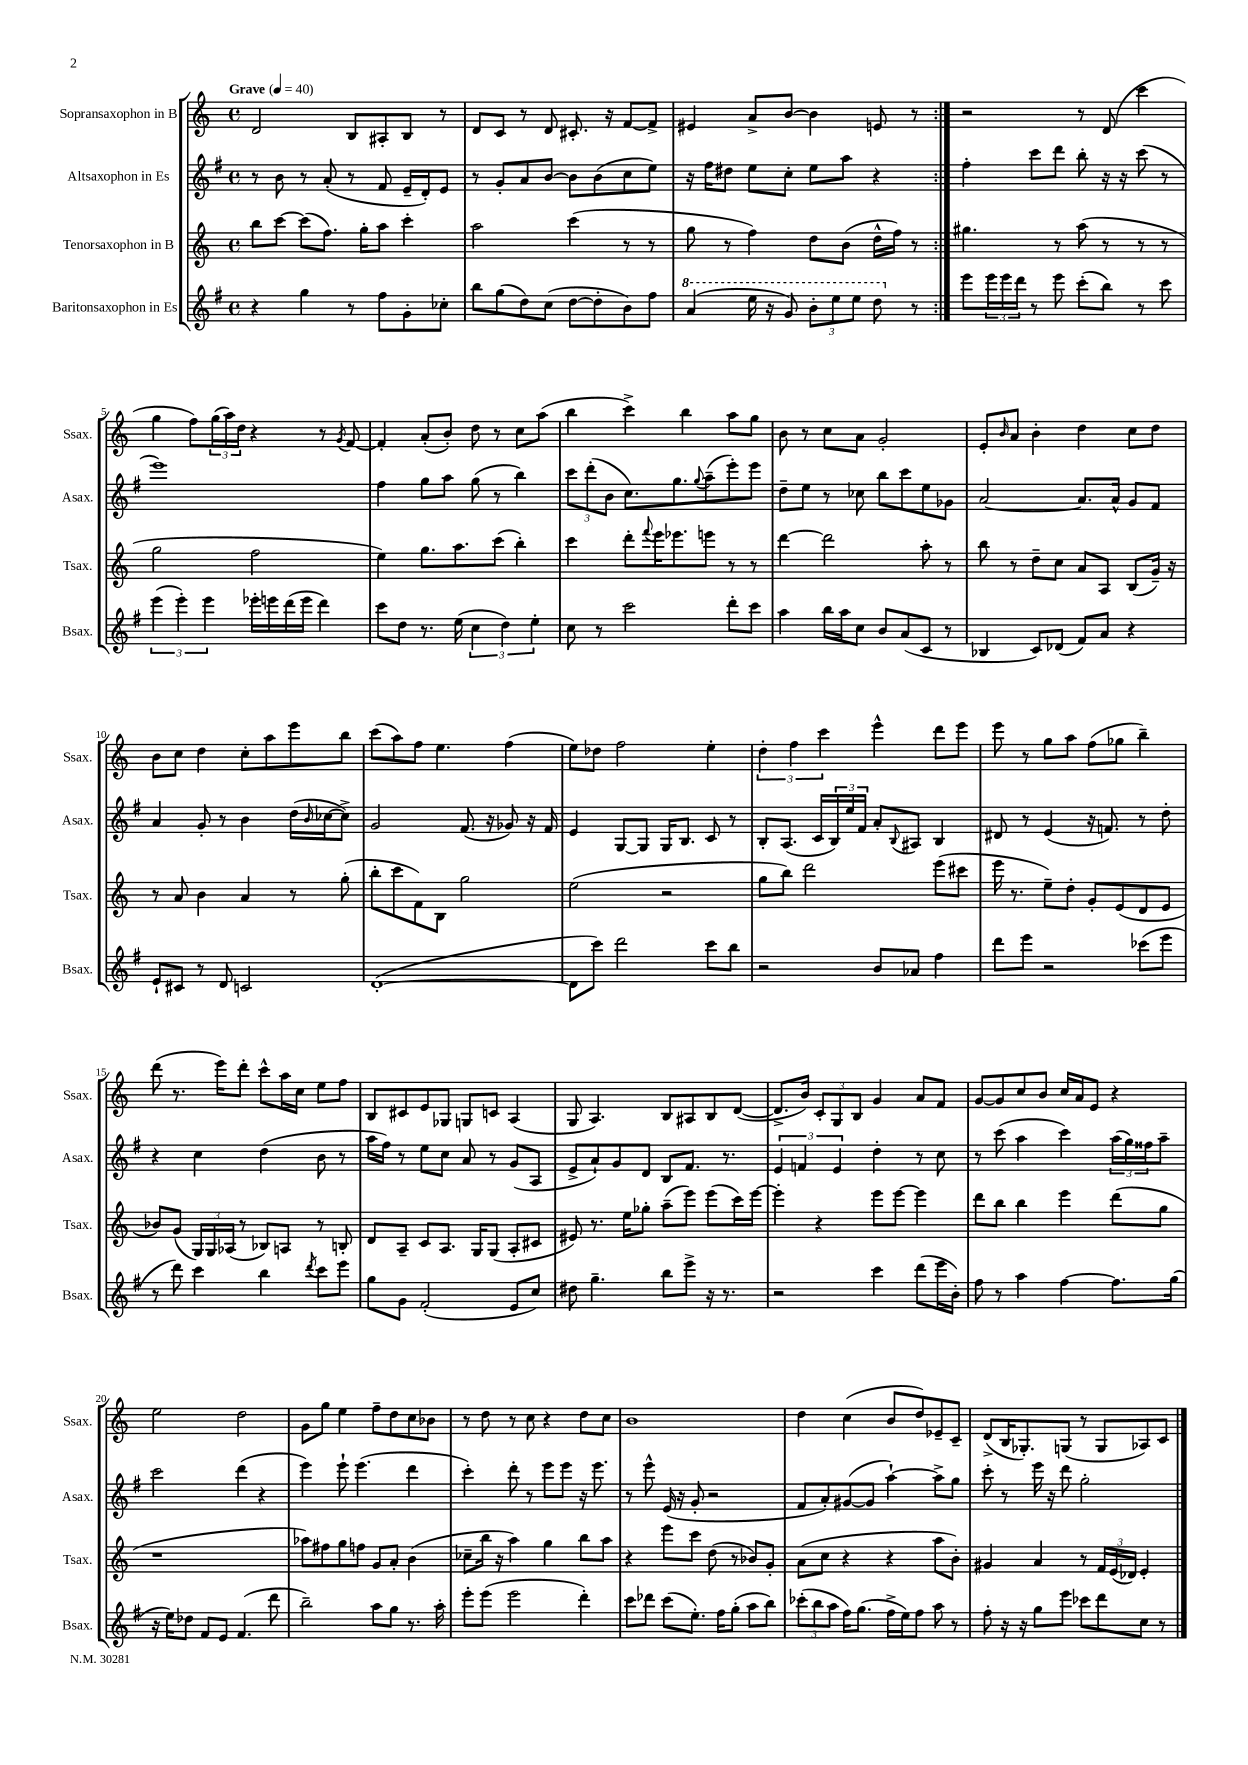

**kern	**kern	**kern	**kern
*staff4	*staff3	*staff2	*staff1
*clefG2	*clefG2	*clefG2	*clefG2
*k[f#]	*k[]	*k[f#]	*k[]
*M4/4	*M4/4	*M4/4	*M4/4
*met(c)	*met(c)	*met(c)	*met(c)
*MM40	*MM40	*MM40	*MM40
4r	8bb	8r	2d
.	[8ccc	8b	.
4gg	(8ccc]	8r	.
.	8.ff)	(8a'	.
8r	.	8r	8B
.	16gg'	.	.
8ff#	8aa	8f#	8A#'
8g'	4ccc'	16e~	8B
.	.	16d')	.
8cc-'	.	8e	8r
=	=	=	=
8bb	2aa	8r	8d
(8gg	.	8g'	8c
8dd)	.	8a	8r
(8cc	.	[8b	8d
[8dd	(4ccc	8b]	8.c#'
8dd']	.	(8b	.
.	.	.	16r
8b)	8r	8cc	[8f
8ff#	8r	8ee)	8f^]
=	=	=	=
(4aa	8gg	16r	4e#
.	.	16ff#	.
.	8r	8dd#	.
16eee	4ff)	8ee	8a^
16r	.	.	.
8gg)	.	8cc'	[8b
12bb'	8dd	8ee	4b]
12eee	.	.	.
.	(8b	8aa	.
12eee	.	.	.
8ddd	16dd^^	4r	8e
.	16ff)	.	.
8r	8r	.	8r
=:|!	=:|!	=:|!	=:|!
8eee	4.gg#	4ff#'	2r
24eee	.	.	.
24eee	.	.	.
24ddd	.	.	.
8r	.	8ccc	.
8eee	8r	8ddd	.
(8ccc'	(8aa	8bb'	8r
8bb)	8r	16r	(8d
.	.	16r	.
8r	8r	(8ccc	4ccc
8ccc	8r	8r	.
=	=	=	=
(6eee	2gg	1eee)	4gg
6eee')	.	.	.
.	.	.	8ff)
6eee	.	.	.
.	.	.	(24gg
.	.	.	24aa)
.	.	.	24dd
16eee-'	2ff	.	4r
16eee	.	.	.
(16ddd	.	.	.
16eee	.	.	.
4ddd)	.	.	8r
.	.	.	8qg
.	.	.	[8f
=	=	=	=
8ccc	4ee)	4ff#	4f']
8dd	.	.	.
8.r	8.gg	8gg	(8a'
.	.	8aa	8b')
(16ee	8.aa	.	.
6cc	.	(8gg	8dd
.	(8ccc	8r	8r
6dd)	.	.	.
.	4bb')	4bb)	8cc
6ee'	.	.	.
.	.	.	(8aa
=	=	=	=
8cc	4ccc	12ccc	4bb
.	.	(12ddd'	.
8r	.	.	.
.	.	12b	.
2ccc	8ddd'	8.cc)	4ccc^)
.	8qqfff	.	.
.	16eee	.	.
.	8.eee-	8.gg	.
.	.	.	4bb
.	.	8qqgg	.
.	8eee	(8aa~	.
8ddd'	8r	8eee')	8aa
8ccc	8r	8eee	8gg
=	=	=	=
4aa	[4ddd	8dd~	8b
.	.	8ee	8r
16bb	2ddd]	8r	8cc
16aa	.	.	.
8cc	.	8cc-	8a
8b	.	8bb	2g'
(8a	.	8ccc	.
8c	8aa'	8ee	.
8r	8r	8g-	.
=	=	=	=
4B-	8bb	[2a	8e'
.	.	.	16qqb
.	8r	.	8a
8c)	8dd~	.	4b'
(8d-	8cc	.	.
8f#)	8a	8.a]	4dd
8a	8A	.	.
.	.	16a^^	.
4r	(8B	8g	8cc
.	16g~)	8f#	8dd
.	16r	.	.
=	=	=	=
8e`	8r	4a	8b
8c#	8a	.	8cc
8r	4b	8g'	4dd
8d	.	8r	.
2c	4a	4b	8cc'
.	.	.	8aa
.	8r	(16dd	8eee
.	.	16qqb	.
.	.	[16cc-	.
.	(8gg'	8cc-^])	8bb
=	=	=	=
([1d'	8bb'	2g	(8ccc
.	8ccc	.	8aa)
.	8f)	.	8ff
.	8B	.	4.ee
.	2gg	(8.f#	.
.	.	16r	.
.	.	8g-)	(4ff
.	.	16r	.
.	.	16f#	.
=	=	=	=
8d]	(2ee	4e	8ee)
8ccc)	.	.	8dd-
2ddd	.	[8G	2ff
.	.	8G]	.
.	2r	16G	.
.	.	8.B	.
8ccc	.	8c	4ee'
8bb	.	8r	.
=	=	=	=
2r	8gg	8B'	6dd'
.	8bb)	(8.A	.
.	.	.	6ff
.	2ddd	.	.
.	.	16c	.
.	.	.	6ccc
.	.	24B)	.
.	.	24ee	.
.	.	24f#	.
8b	.	8a'	4eee^^
.	.	8qqB	.
8a-	.	8A#	.
4ff#	(8eee	4B	8ddd
.	8ccc#	.	8eee
=	=	=	=
8ddd	16eee	8d#	8eee
.	8.r	.	.
8eee	.	8r	8r
2r	8ee~)	(4e	8gg
.	8dd'	.	8aa
.	8g'	16r	(8ff
.	.	8.f)	.
.	(8e	.	8gg-
(8ccc-	8d	8r	4bb~)
8eee	8e	8dd'	.
=	=	=	=
8r	8b-)	4r	(8ddd
8ddd)	(8g	.	8.r
4ccc	24G)	4cc	.
.	24G	.	.
.	.	.	16eee)
.	(24A-	.	.
.	8r	.	8ddd'
4bb	8B-)	(4dd	8ccc^^
.	8A	.	16aa
.	.	.	16cc
8qddd	.	.	.
8ccc	8r	8b	8ee
8eee	8B'	8r	8ff
=	=	=	=
8gg	8d	16aa	8B
.	.	16ff#)	.
8g	8A~	8r	8c#
(2f#'	8c	8ee	8e
.	8.A	8cc	8G-
.	.	8a	8G
.	16G	.	.
.	(8G	8r	8c
8e	8A'	(8g	(4A
8cc)	8c#	8A	.
=	=	=	=
8dd#	8e#)	8e^	8G
4.gg~	8.r	8a`)	4.A)
.	.	8g	.
.	16ee	.	.
.	8gg-'	8d	.
8bb	(8aa~	8B	8B
8eee^	8eee)	8.f#	8A#
16r	(8eee	.	8B
8.r	.	8.r	.
.	16ccc)	.	([8d
.	[16eee	.	.
=	=	=	=
2r	4eee']	6e	8.d^]
.	.	6f	.
.	.	.	16b)
.	4r	.	12c'
.	.	6e	12G
.	.	.	12B
4ccc	8eee	4dd'	4g
.	[8eee	.	.
(8ddd	4eee]	8r	8a
16eee	.	8cc	8f
16b')	.	.	.
=	=	=	=
8ff#	8ddd	8r	[8g
8r	8bb	(8ccc	8g]
4aa	4bb	4aa	8cc
.	.	.	8b
[4ff#	4eee	4ccc)	16cc
.	.	.	16a
.	.	.	8e
8.ff#]	(8ddd	(24aa	4r
.	.	24gg)	.
.	.	24ff##	.
.	8gg	8aa~	.
(16gg	.	.	.
=	=	=	=
16r	1r	2ccc	2ee
16ee)	.	.	.
8dd-	.	.	.
8f#	.	.	.
8e	.	.	.
(4.f#	.	(4ddd	2dd
.	.	4r	.
8ddd	.	.	.
=	=	=	=
2bb~)	8aa-)	4eee)	8g
.	8ff#	.	8gg
.	8gg	8eee`	4ee
.	8ff	(4.eee	.
8aa	8g	.	8ff~
8gg	8a'	.	8dd
8.r	(4b	4ddd	8cc
.	.	.	8b-
16aa'	.	.	.
=	=	=	=
8eee'	8cc-~	4ccc')	8r
(8eee	16bb	.	8dd
.	16r	.	.
2eee	4aa)	8ddd'	8r
.	.	8r	8cc
.	4gg	8eee	4r
.	.	8eee	.
4ddd')	8bb	16r	8dd
.	.	8.eee	.
.	8aa	.	8cc
=	=	=	=
8ccc	4r	8r	1b
8ddd-	.	8eee^^	.
(8ccc	8eee	(16e	.
.	.	16r	.
8.ee')	8ccc	8g'	.
.	(8dd	2r	.
16ff#	.	.	.
(8gg'	8r	.	.
8aa	8b-)	.	.
8bb)	8g'	.	.
=	=	=	=
(12ccc-'	(8a	8f#	4dd
12bb	.	.	.
.	8cc	8a')	.
12aa	.	.	.
16ff#)	4r	([8g#	(4cc
(8.gg	.	.	.
.	.	8g#]	.
16ff#^	4r	[4aa`)	8b
16ee)	.	.	.
8ff#	.	.	8dd)
8aa	8aa	8aa^]	8e-~
8r	8b')	8gg	8c~
=	=	=	=
8ff#'	4g#	8ccc'	(8d^
16r	.	8r	16B
16r	.	.	8.G-')
8gg	4a	16eee	.
.	.	16r	.
8eee	.	8ddd	(8G
8ccc-	8r	2gg'	8r
8ddd	24f	.	8G
.	(24e	.	.
.	24d-)	.	.
8cc	4e'	.	8A-)
8r	.	.	8c
==	==	==	==
*-	*-	*-	*-
